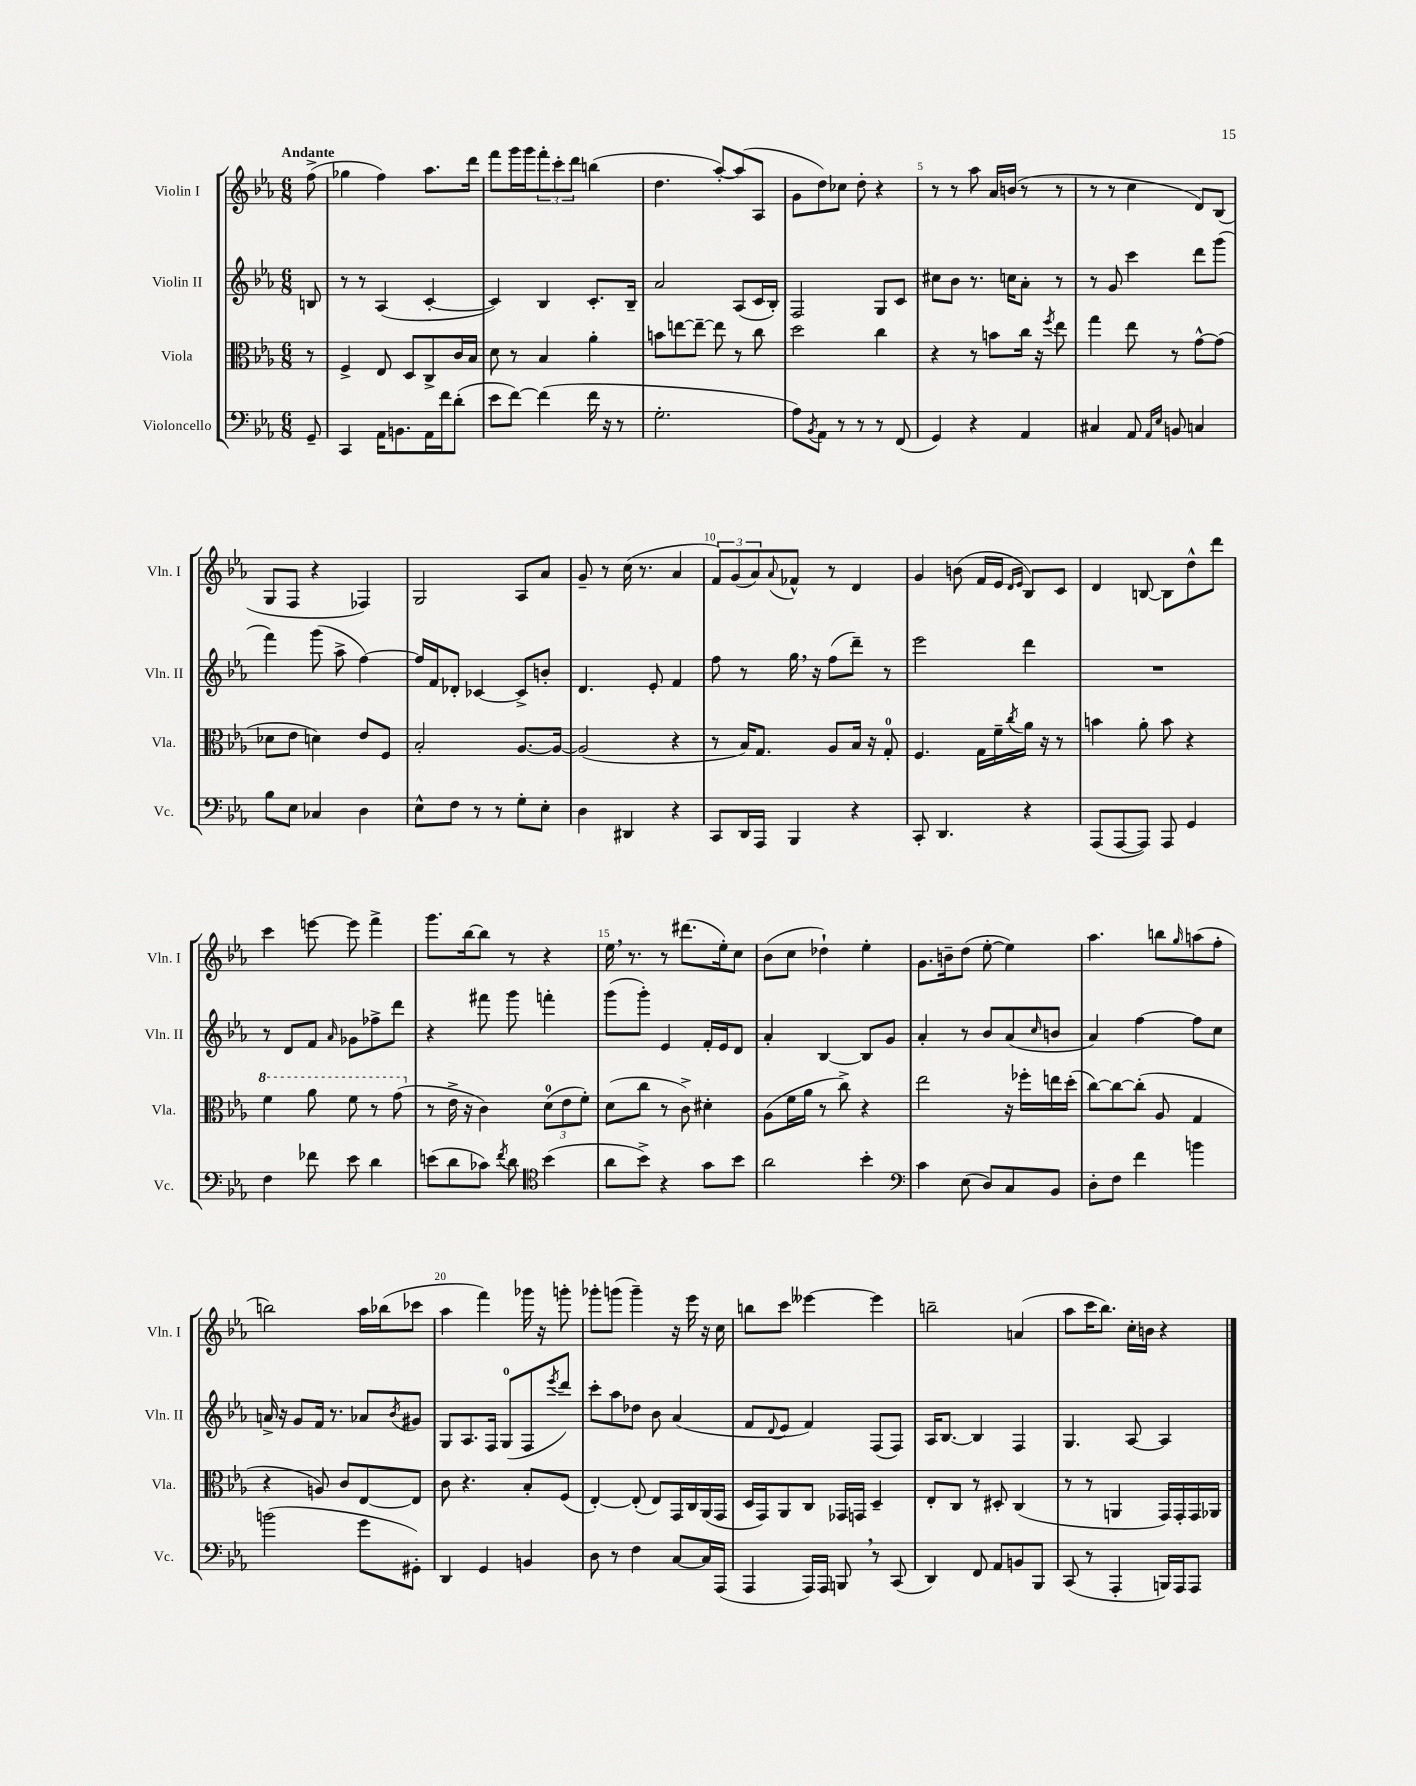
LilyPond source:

<<
\new StaffGroup <<
\new Staff = "s0" \with { instrumentName = "Violin I" shortInstrumentName = "Vln. I" } {
    \clef treble \key ees \major \numericTimeSignature \time 6/8 \partial 8 \tempo "Andante"
    f''8->( |
    ges''4 f''4) aes''8. d'''16 |
    f'''8 g'''16 g'''16 \tuplet 3/2 { f'''8-. c'''8-. d'''8 } b''4( |
    d''4. aes''8~-.) aes''8( aes8 |
    g'8 d''8) ces''8 d''8-. r4 |
    r8 r8 aes''8 aes'16 b'16( r8 r8 |
    r8 r8 c''4 d'8) bes8( |
    g8 f8 r4 fes4) |
    g2 aes8 aes'8 |
    g'8-- r8 c''16( r8. aes'4 |
    \tuplet 3/2 { f'8) g'8( aes'8) } \appoggiatura { aes'8 } fes'8-^ r8 d'4 |
    g'4 b'8( f'16 ees'16 \grace { d'16 ees'16 } bes8) c'8 |
    d'4 b8~ b8 d''8-^ d'''8 |
    c'''4 e'''8~ e'''8 f'''4-> |
    g'''8. bes''16~ bes''8 r8 r4 |
    ees''16 \breathe r8. r8 dis'''8.( ees''16-.) c''8 |
    bes'8( c''8 des''4-!) ees''4-. |
    g'8. b'16-- d''8( ees''8~-. ees''4) |
    aes''4. b''8 \grace { g''16 } a''8( f''8-. |
    b''2) aes''16 bes''16( ces'''8 |
    aes''4 f'''4) ges'''16 r16 g'''8-. |
    ges'''8-. g'''8( g'''4--) r16 ees'''16 r16 c''16 |
    b''8 c'''8 eeses'''4~ eeses'''4 |
    b''2-- a'4( |
    aes''8 c'''16 bes''8.) c''16-. b'16 r4 \bar "|." |
}
\new Staff = "s1" \with { instrumentName = "Violin II" shortInstrumentName = "Vln. II" } {
    \clef treble \key ees \major \numericTimeSignature \time 6/8 \partial 8
    b8 |
    r8 r8 aes4( c'4~-. |
    c'4) bes4 c'8.-. bes16-- |
    aes'2 aes8( c'16 bes16-.) |
    f2 g8 c'8 |
    cis''8 bes'8 r8. c''16 aes'8-. r8 |
    r8 g'8 c'''4 d'''8 g'''8( |
    f'''4) g'''8( aes''8-> f''4~) |
    f''16 f'16 des'8-. ces'4~ ces'8-> b'8-. |
    d'4. ees'8-. f'4 |
    f''8 r8 g''16 \breathe r16 f''8( d'''8--) r8 |
    ees'''2 d'''4 |
    R2. |
    r8 d'8 f'8 \grace { aes'16 } ges'8 fes''8-> d'''8 |
    r4 fis'''8 g'''8 f'''4-. |
    g'''8( g'''8-.) ees'4 f'16-. ees'16 d'8 |
    aes'4-. bes4~ bes8 g'8 |
    aes'4-. r8 bes'8 aes'8( \grace { c''16 } b'8 |
    aes'4) f''4~ f''8 c''8 |
    a'16-> r16 g'8 f'16 r8. aes'8 \acciaccatura { bes'8 } gis'8 |
    g8 aes8. f16 g8-0( f8 \acciaccatura { ees'''8 } d'''8) |
    c'''8-. aes''8 des''8 bes'8 aes'4( |
    f'8 \appoggiatura { d'8 } ees'8 f'4) f8( f8) |
    aes16 bes8.~ bes4 f4 |
    g4. aes8~ aes4 \bar "|." |
}
\new Staff = "s2" \with { instrumentName = "Viola" shortInstrumentName = "Vla." } {
    \clef alto \key ees \major \numericTimeSignature \time 6/8 \partial 8
    r8 |
    f4-> ees8 d8 c8-> c'16 bes16 |
    d'8 r8 bes4 aes'4-. |
    b'8 e''8~ e''8~-- e''8 r8 c''8 |
    d''2 c''4 |
    r4 r8 b'8 c''16 r16 \acciaccatura { f''8 } ees''8 |
    g''4 ees''8 r8 g'8~-^ g'8( |
    des'8 ees'8 d'4) ees'8 f8 |
    bes2-. aes8.~ aes16~ |
    aes2( r4 |
    r8 bes16) g8. aes8 bes16 r16 g8-0-. |
    f4. g16 f'16-- \acciaccatura { c''8 } aes'16 r16 r8 |
    b'4 aes'8-. b'8 r4 |
    \ottava #1 f''4 aes''8 f''8 r8 g''8( \ottava #0 |
    r8 ees'16-> r16 c'4) \tuplet 3/2 { d'8-0( ees'8 f'8-.) } |
    d'8( c''8 r8 c'8->) dis'4-. |
    aes8( f'16 aes'16 r8 c''8->) r4 |
    ees''2 r16 fes''16-. e''16 d''16-.( |
    c''8~) c''8~ c''8-.( aes8 g4 |
    r4 a8) c'8 ees8~ ees8 |
    c'8 r4. bes8-. f8( |
    ees4~-.) ees8-.( ees8) g,16 c16 aes,16( g,16 |
    d16 g,16) aes,8 c8 ges,16 g,16 d4-- |
    ees8-. c8 r8 dis8-. c4( |
    r8 r8 a,4 g,16) g,16-. g,16 aes,16 \bar "|." |
}
\new Staff = "s3" \with { instrumentName = "Violoncello" shortInstrumentName = "Vc." } {
    \clef bass \key ees \major \numericTimeSignature \time 6/8 \partial 8
    g,8-- |
    c,4 aes,16 b,8. aes,16 f'16 d'8-.( |
    ees'8 f'8~) f'4( f'16 r16 r8 |
    g2.-. |
    aes8) \acciaccatura { bes,8 } aes,8 r8 r8 r8 f,8( |
    g,4) r4 aes,4 |
    cis4 aes,8 \grace { aes,16 ees16 } b,8 c4 |
    bes8 ees8 ces4 d4 |
    ees8-^ f8 r8 r8 g8-. ees8-. |
    d4 dis,4 r4 |
    c,8 d,16 aes,,16 bes,,4 r4 |
    c,8-. d,4. r4 |
    aes,,8( aes,,8~ aes,,8) aes,,8 g,4 |
    f4 fes'8 ees'8 d'4 |
    e'8( d'8 ces'8) \acciaccatura { f'8 } d'8 \clef tenor bes'4( |
    aes'8 bes'8->) r4 g'8 bes'8 |
    aes'2 bes'4-. |
    \clef bass c'4 ees8( d8) c8 bes,8 |
    d8-. f8 f'4 b'4 |
    b'2( g'8 gis,8-.) |
    d,4 g,4 b,4 |
    d8 r8 f4 c8~ c16 aes,,16( |
    aes,,4 aes,,16) aes,,16 b,,8 \breathe r8 c,8( |
    d,4) f,8 aes,8 b,8 bes,,8 |
    c,8( r8 aes,,4-. b,,16) aes,,16 aes,,8 \bar "|." |
}
>>
>>
\layout { \context { \Score \override BarNumber.break-visibility = ##(#f #t #t) barNumberVisibility = #(every-nth-bar-number-visible 5) } }
